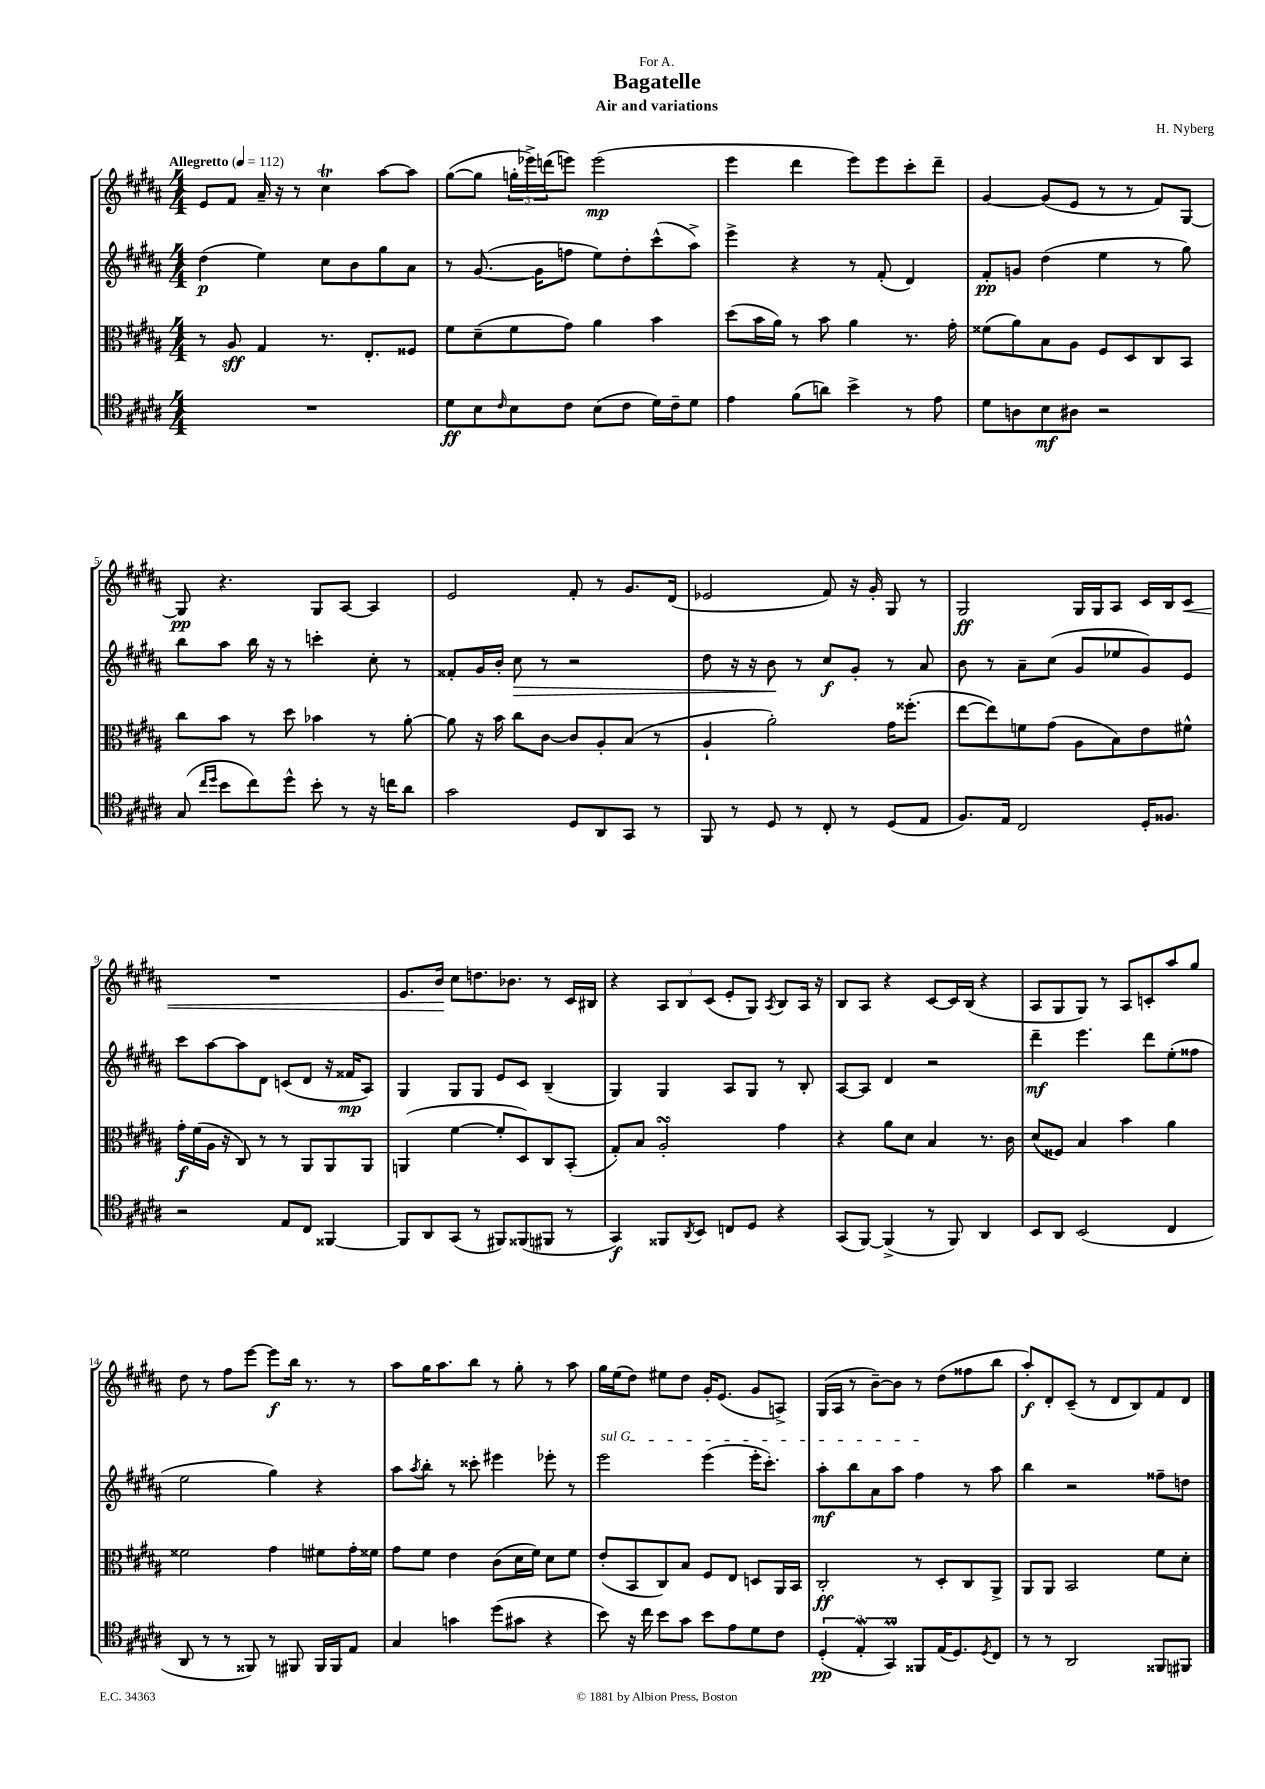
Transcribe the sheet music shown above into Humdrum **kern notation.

**kern	**kern	**kern	**kern
*staff4	*staff3	*staff2	*staff1
*clefC4	*clefC3	*clefG2	*clefG2
*k[f#c#g#d#a#]	*k[f#c#g#d#a#]	*k[f#c#g#d#a#]	*k[f#c#g#d#a#]
*M4/4	*M4/4	*M4/4	*M4/4
*MM112	*MM112	*MM112	*MM112
1r	8r	(4dd#\	8e/L
.	8A#/	.	8f#/J
.	4G#/	4ee\)	16a#~/
.	.	.	16r
.	.	.	8r
.	8.r	8cc#\L	4cc#\
.	.	8b\	.
.	8.E'/L	.	.
.	.	8gg#\	[8aa#\L
.	8F##/J	8a#\J	8aa#\]J
=	=	=	=
8d#\L	8f#\L	8r	([8gg#\L
8B\	(8d#~\	([8.g#/	8gg#\]J
16qqc#/	.	.	.
8B\	8f#\	.	24gg'\LL
.	.	.	24eee-^\)
.	.	16g#\]LK	.
.	.	.	(24ddd\J
8c#\J	8g#\J)	8ff\J	8eee\J)
(8B\L	4a#\	8ee\L)	(2eee\
8c#\J	.	8dd#'\	.
16d#\LL)	4b\	(8ccc#^^\	.
16c#~\J	.	.	.
8d#\J	.	8aa#^\J)	.
=	=	=	=
4e\	(8dd#\L	4eee^\	4eee\
.	16b\L	.	.
.	16a#\JJ)	.	.
(8f#\L	8r	4r	4ddd#\
8a\J)	8b\	.	.
4b^\	4a#\	8r	8eee\L)
.	.	(8f#'/	8eee\
8r	8.r	4d#/)	8ccc#'\
8e\	.	.	8ddd#~\J
.	16g#'\	.	.
=	=	=	=
8d#\L	(8f##\L	8f#'/L	[4g#/
8A\	8a#\)	8g/J	.
8B\	8B\	(4dd#\	(8g#/]L
8A#\J	8A#\J	.	8e/J
2r	8F#/L	4ee\	8r
.	8D#/	.	8r
.	8C#/	8r	8f#/L)
.	8BB/J	8gg#\)	[8G#/J
=	=	=	=
(8G#/	8cc#\L	8bb\L	8G#/]
16qqcc#/LL	.	.	.
16qqdd#/JJ	.	.	.
8b\L	8b\J	8aa#\J	4.r
8cc#\)	8r	16bb\	.
.	.	16r	.
8dd#^^\J	8dd#\	8r	.
8b'\	4b-\	4ccc'\	8G#/L
8r	.	.	[8A#/J
16r	8r	8cc#'\	4A#/]
16cc\LK	.	.	.
8a#\J	[8a#'\	8r	.
=	=	=	=
2g#\	8a#\]	8f##'/L	2e/
.	16r	16g#/L	.
.	16b\	16b'/JJ	.
.	8cc#\L	8cc#\	.
.	[8c#\J	8r	.
8D#/L	8c#/]L	2r	8f#'/
8AA#/	8A#'/	.	8r
8GG#/J	(8B/J	.	8.g#/L
8r	8r	.	.
.	.	.	(16d#/Jk
=	=	=	=
8FF#/	4A#`/	8dd#\	2e-/
8r	.	16r	.
.	.	16r	.
8D#/	2a#'\)	8b\	.
8r	.	8r	.
8C#'/	.	8cc#/L	8f#/)
8r	.	8g#'/J	16r
.	.	.	16g#'/
(8D#/L	16g#\LK	8r	8G#/
.	(8.ff##'\J	.	.
8E/J	.	8a#/	8r
=	=	=	=
8.F#/L)	[8ee\L	8b\	2G#/
.	8ee\])	8r	.
16E/Jk	.	.	.
2C#/	8f\	8a#~\L	.
.	(8g#\J	(8cc#\J	.
.	8A#\L	8g#/L	16G#/LL
.	.	.	16G#/J
.	8B\)	8ee-/	8A#/J
16D#'/LK	8e\	8g#/)	16c#/LL
8.F##/J	.	.	16B/J
.	8f#^^\J	8e/J	8c#/J
=	=	=	=
2r	16g#'\LL	8ccc#\L	1r
.	(16f#\	.	.
.	16A#\JJ	[8aa#\	.
.	16r	.	.
.	8C#/)	8aa#\]	.
.	8r	8d#\J	.
8E/L	8r	(8c/L	.
8C#/J	8AA#/L	8d#/J	.
[4FF##/	8AA#/	16r	.
.	.	16f##/LK	.
.	8AA#/J	8A#/J)	.
=	=	=	=
8FF##/]L	(4AA/	4G#/	8.e/L
8AA#/	.	.	.
.	.	.	16b/Jk
(8GG#/J	[4f#\	8G#/L	8cc#\L
8r	.	8G#/J	8.dd\
8FF#/L)	8f#'/]L	8e/L	.
.	.	.	8.b-\J
(8FF##/	8D#/)	8c#/J	.
8FF#/J	8C#/	(4B~/	8r
8r	(8BB'/J	.	16c#/LL
.	.	.	16B#/JJ
=	=	=	=
4GG#/)	8G#'/L)	4G#/)	4r
.	8B/J	.	.
8FF##/L	2A#'/	4G#/	12A#/L
.	.	.	12B/
8qAA#/	.	.	.
8BB/J	.	.	.
.	.	.	(12c#/J
8C/L	.	8A#/L	8e'/L
8D#/J	.	8G#/J	8G#/J)
.	.	.	8qA#/
4r	4g#\	8r	8B/L
.	.	8B'/	16A#/Jk
.	.	.	16r
=	=	=	=
(8GG#/L	4r	[8A#/L	8B/L
[8FF#/J)	.	8A#/]J	8A#/J
(4FF#^/]	8a#\L	4d#/	4r
.	8d#\J	.	.
8r	4B/	2r	[8c#/L
8FF#/)	.	.	16c#/]L
.	.	.	(16B/JJ
4AA#/	8.r	.	4r
.	16c#\	.	.
=	=	=	=
8BB/L	(8d#/L	4ddd#~\	8A#/L
8AA#/J	8F##/J)	.	8G#/
(2BB/	4B/	4.eee\	8G#/J)
.	.	.	8r
.	4b\	.	8A#/L
.	.	8ddd#\L	8c'/
4C#/	4a#\	(8ee'\	8aa#/
.	.	8ff##\J	8gg#/J
=	=	=	=
8AA#/	2f##\	2ee\	8dd#\
8r	.	.	8r
8r	.	.	8ff#\L
8FF##/)	.	.	[8eee\J
8r	4g#\	4gg#\)	8eee\]L
8FF#/	.	.	16bb\Jk
.	.	.	8.r
16FF#/LL	8f#\L	4r	.
16FF#/J	.	.	.
8E/J	16g#'\L	.	8r
.	16f##\JJ	.	.
=	=	=	=
4G#/	8g#\L	8aa#\L	8aa#\L
.	.	8qaa#/	.
.	8f#\J	8bb'\J	16gg#\K
.	.	.	8.aa#\
4g\	4e\	8r	.
.	.	8ccc##'\	8bb\J
(8dd#\L	(8c#\L	4eee#\	8r
8g#\J	16d#\L	.	8gg#'\
.	16f#\JJ)	.	.
4r	8d#\L	8eee-'\	8r
.	8f#\J	8r	8aa#\
=	=	=	=
8b\)	(8e'/L	2eee\	16gg#\LL
.	.	.	(16ee\J
16r	8BB/	.	8dd#\J)
16cc#\	.	.	.
8b\L	8C#/)	.	8ee#\L
8g#\J	8B/J	.	8dd#\J
8b\L	8F#/L	(4eee\	16g#'/LK
.	.	.	(8.e/J
8e\	8E/J	.	.
8d#\	8D/L	16eee'\LK	8g#/L
.	.	8.ccc#'\J)	.
8c#\J	16AA#/L	.	8A^/J)
.	16BB/JJ	.	.
=	=	=	=
(6D#'/	2C#'/	8aa#'\L	(16G#/LL
.	.	.	16A#/JJ
.	.	8bb\	8r
6E'/	.	.	.
.	.	8a#\	[8b~\L)
6GG#/)	.	.	.
.	.	8aa#\J	8b\]J
8FF##/L	8r	4ff#\	8r
(16E/K	8D#'/L	.	(8dd#\L
8.D#/)	.	.	.
.	8C#/	8r	8ff##\
8qD#/	.	.	.
8C#/J	8AA#^/J	8aa#\	8bb\J
=	=	=	=
8r	8AA#/L	4bb\	8aa#'/L)
8r	8AA#/J	.	8d#'/
2AA#/	2BB/	2r	(8c#~/J
.	.	.	8r
.	.	.	8d#/L
.	.	.	8B/)
8FF##/L	8f#\L	8ff##~\L	8f#/
8FF#/J	8d#'\J	8dd\J	8d#/J
==	==	==	==
*-	*-	*-	*-
